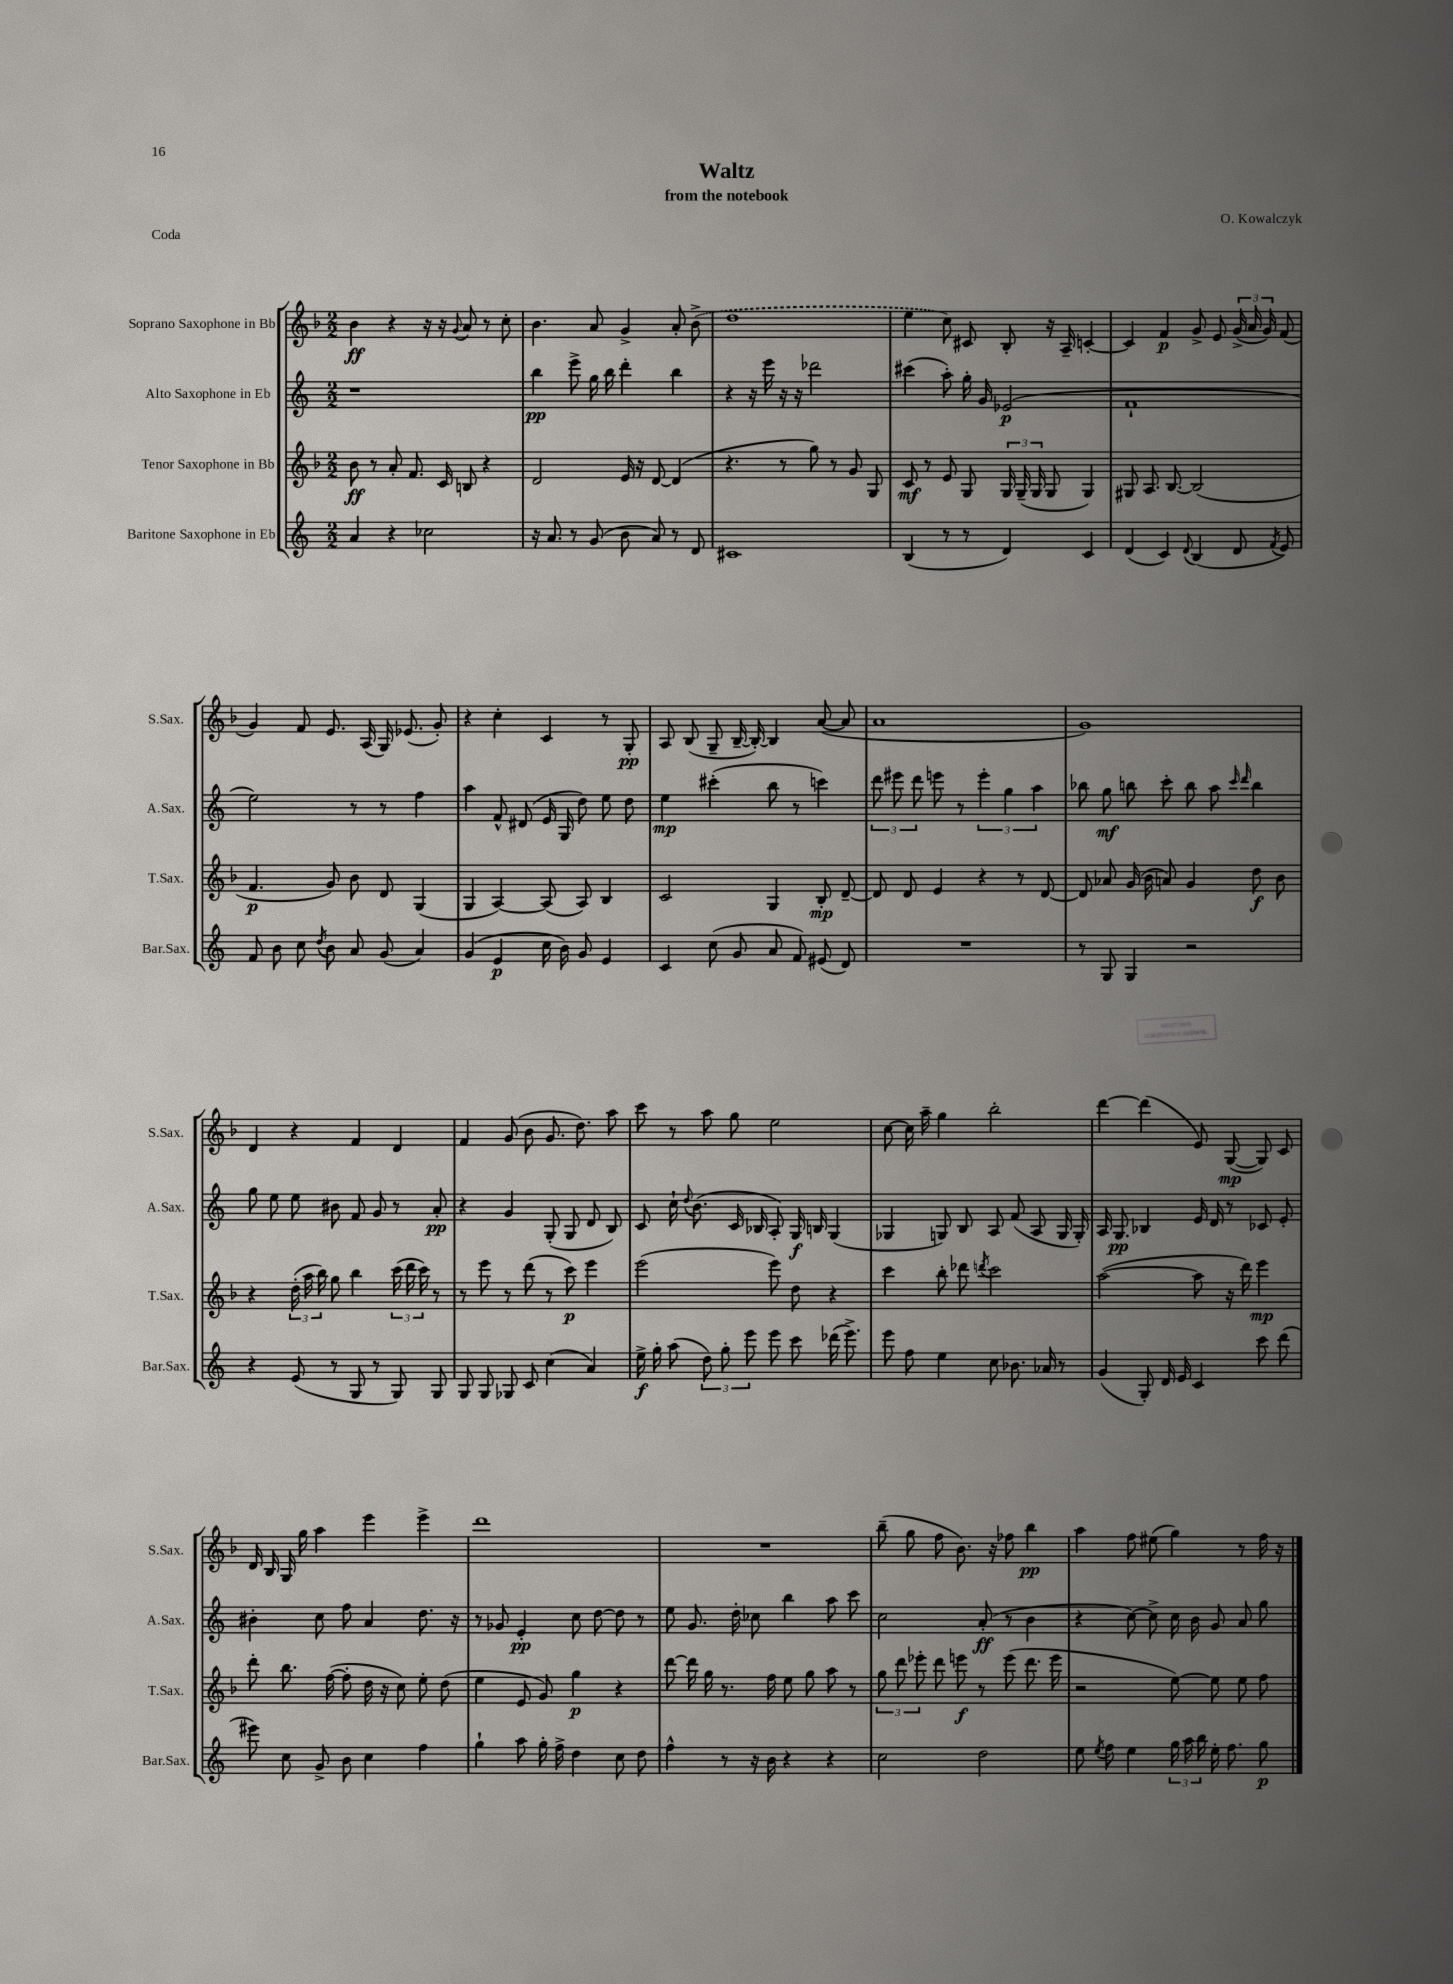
\header { title = "Waltz" composer = "O. Kowalczyk" subtitle = "from the notebook" piece = "Coda" }
<<
\new StaffGroup <<
\new Staff = "s0" \with { instrumentName = "Soprano Saxophone in Bb" shortInstrumentName = "S.Sax." } {
    \clef treble \key f \major \numericTimeSignature \time 2/2
    \autoBeamOff bes'4\ff r4 r16 r16 \appoggiatura { g'8 } a'8 r8 c''8-. |
    bes'4. a'8 g'4-> a'8-. \once \slurDashed bes'8->( |
    d''1 |
    e''4 c''8) cis'8 bes8-. r16 a16-- c'4~-. |
    c'4 f'4\p g'8-> e'8 \tuplet 3/2 { g'16->( a'16 g'16) } f'8( |
    g'4) f'8 e'8. a16( g16) ees'8.( g'8-.) |
    r4 c''4-. c'4 r8 g8-.\pp |
    a8 bes8( g8-- bes16~-- bes16~-.) bes4 a'8~( a'8 |
    a'1 |
    g'1) |
    d'4 r4 f'4 d'4 |
    f'4 g'8( bes'8 g'8. d''8.) a''8 |
    c'''8 r8 a''8 g''8 e''2 |
    c''8~ c''16 a''16-- g''4 bes''2-. |
    d'''4~ d'''4( e'8) g8~\mp( g8) c'8 |
    d'16 bes16 g16 g''16 a''4 e'''4 e'''4-> |
    d'''1 |
    R1 |
    bes''8--( g''8 f''8 bes'8.) r16 fes''8 bes''4\pp |
    a''4 f''8 eis''8( g''4) r8 f''16 r16 \bar "|." |
}
\new Staff = "s1" \with { instrumentName = "Alto Saxophone in Eb" shortInstrumentName = "A.Sax." } {
    \clef treble \key c \major \numericTimeSignature \time 2/2
    \autoBeamOff r1 |
    b''4\pp e'''8-> g''16 b''16 d'''4-. b''4 |
    r4 r16 e'''16 r16 r16 des'''2 |
    cis'''4( a''8-.) g''16-. g'16 ees'2\p( |
    f'1-! |
    e''2) r8 r8 f''4 |
    a''4 f'8-^ dis'8( e'16 g16 d''8) e''8 d''8 |
    e''4\mp cis'''4-.( b''8 r8 c'''4) |
    \tuplet 3/2 { d'''8 eis'''8 d'''8 } e'''8 r8 \tuplet 3/2 { e'''4-. g''4 a''4 } |
    bes''8 g''8\mf b''8 c'''8-. b''8 a''8 \grace { c'''16 d'''16 } b''4 |
    g''8 e''8 e''8 bis'8 f'8 g'8 r8 a'8-.\pp |
    r4 g'4 g8-.( g8 d'8 b8) |
    c'8 c''16-! \appoggiatura { d''8 } b'8.( c'16 bes16 a8-.) g16\f b16 g4( |
    ges4 g8) b8 a8 f'8( a8 g16 g16-.) |
    a16 g8.\pp bes4 e'16 d'16 r8 ces'8 e'8-. |
    bis'4-. c''8 f''8 a'4 d''8. r16 |
    r8 ges'8 e'4-.\pp c''8 d''8~ d''8 r8 |
    e''8 g'8. d''16-. ces''8 b''4 a''8 c'''8 |
    c''2 a'8-.\ff( r8 b'4 |
    r4 c''8~) c''8-> c''16 b'16 g'8 a'8 g''8 \bar "|." |
}
\new Staff = "s2" \with { instrumentName = "Tenor Saxophone in Bb" shortInstrumentName = "T.Sax." } {
    \clef treble \key f \major \numericTimeSignature \time 2/2
    \autoBeamOff bes'8\ff r8 a'8-. f'8. c'16 b8 r4 |
    d'2 e'16 r16 d'8~ d'4( |
    r4. r8 g''8) r8 g'8 g8 |
    c'8\mf r8 e'8 g8 \tuplet 3/2 { g16 g16--( g16 } g8 g4) |
    gis8 a8. bes8.~ bes2( |
    f'4.\p g'8) bes'8 d'8 g4( |
    g4 a4~) a8( a8) bes4 |
    c'2 g4 bes8-.\mp d'8~-- |
    d'8 d'8 e'4 r4 r8 d'8~ |
    d'8 aes'8 g'16( bes'16 a'8) g'4 d''8\f bes'8 |
    r4 \tuplet 3/2 { d''16-.( a''16 bes''16) } g''8 bes''4 \tuplet 3/2 { c'''16( d'''16 c'''16) } r8 |
    r8 e'''8 r8 d'''8( r8 c'''8\p) e'''4 |
    e'''2( e'''8) d''8 r4 |
    c'''4 bes''8-. des'''8 \acciaccatura { d'''8 } c'''2 |
    a''2~( a''8 r16 d'''16) e'''4\mp |
    d'''8-. bes''8. f''16~( f''8-. d''16 r16 c''8) e''8-. d''8( |
    e''4 e'8 g'8) g''4\p r4 |
    d'''8~ d'''16 g''16 r8. f''16 e''8 g''8 a''8 r8 |
    \tuplet 3/2 { g''8 d'''8 ees'''8-. } d'''8 e'''8\f r8 e'''8( d'''8. e'''16 |
    r2 e''8~) e''8 e''8 f''8 \bar "|." |
}
\new Staff = "s3" \with { instrumentName = "Baritone Saxophone in Eb" shortInstrumentName = "Bar.Sax." } {
    \clef treble \key c \major \numericTimeSignature \time 2/2
    \autoBeamOff a'4 r4 ces''2 |
    r16 a'8. r8 g'8( b'8 a'8) r8 d'8 |
    cis'1 |
    b4( r8 r8 d'4) c'4 |
    d'4( c'4) \appoggiatura { d'8 } b4( d'8 \acciaccatura { f'8 } e'8) |
    f'8 b'8 c''8 \acciaccatura { d''8 } b'8 a'8 g'8( a'4) |
    g'4( e'4\p c''16 b'16) g'8 e'4 |
    c'4 c''8( g'8 a'8 f'8) eis'8( d'8) |
    R1 |
    r8 g8 g4 r2 |
    r4 e'8( r8 g8 r8 g8) g8 |
    g8 g8 ges8 c'8 c''4( a'4) |
    e''16->\f g''16-. a''8( \tuplet 3/2 { d''8) g''8-. e'''8 } e'''8 c'''8 des'''16( e'''8.->) |
    e'''8 f''8 e''4 c''8 bes'8. aes'16 r8 |
    g'4( g8-.) d'16 e'16 c'4 c'''8 d'''8( |
    eis'''8) c''8 g'8-> b'8 c''4 f''4 |
    g''4-! a''8 g''16-. f''16-> d''4 c''8 d''8 |
    f''4-^ r8 r16 b'16 r4 r4 |
    c''2 d''2 |
    e''8 \acciaccatura { e''8 } f''8 e''4 \tuplet 3/2 { g''16 a''16 b''16 } e''16-. f''8. g''8\p \bar "|." |
}
>>
>>
\layout { \context { \Score \remove "Bar_number_engraver" } }
